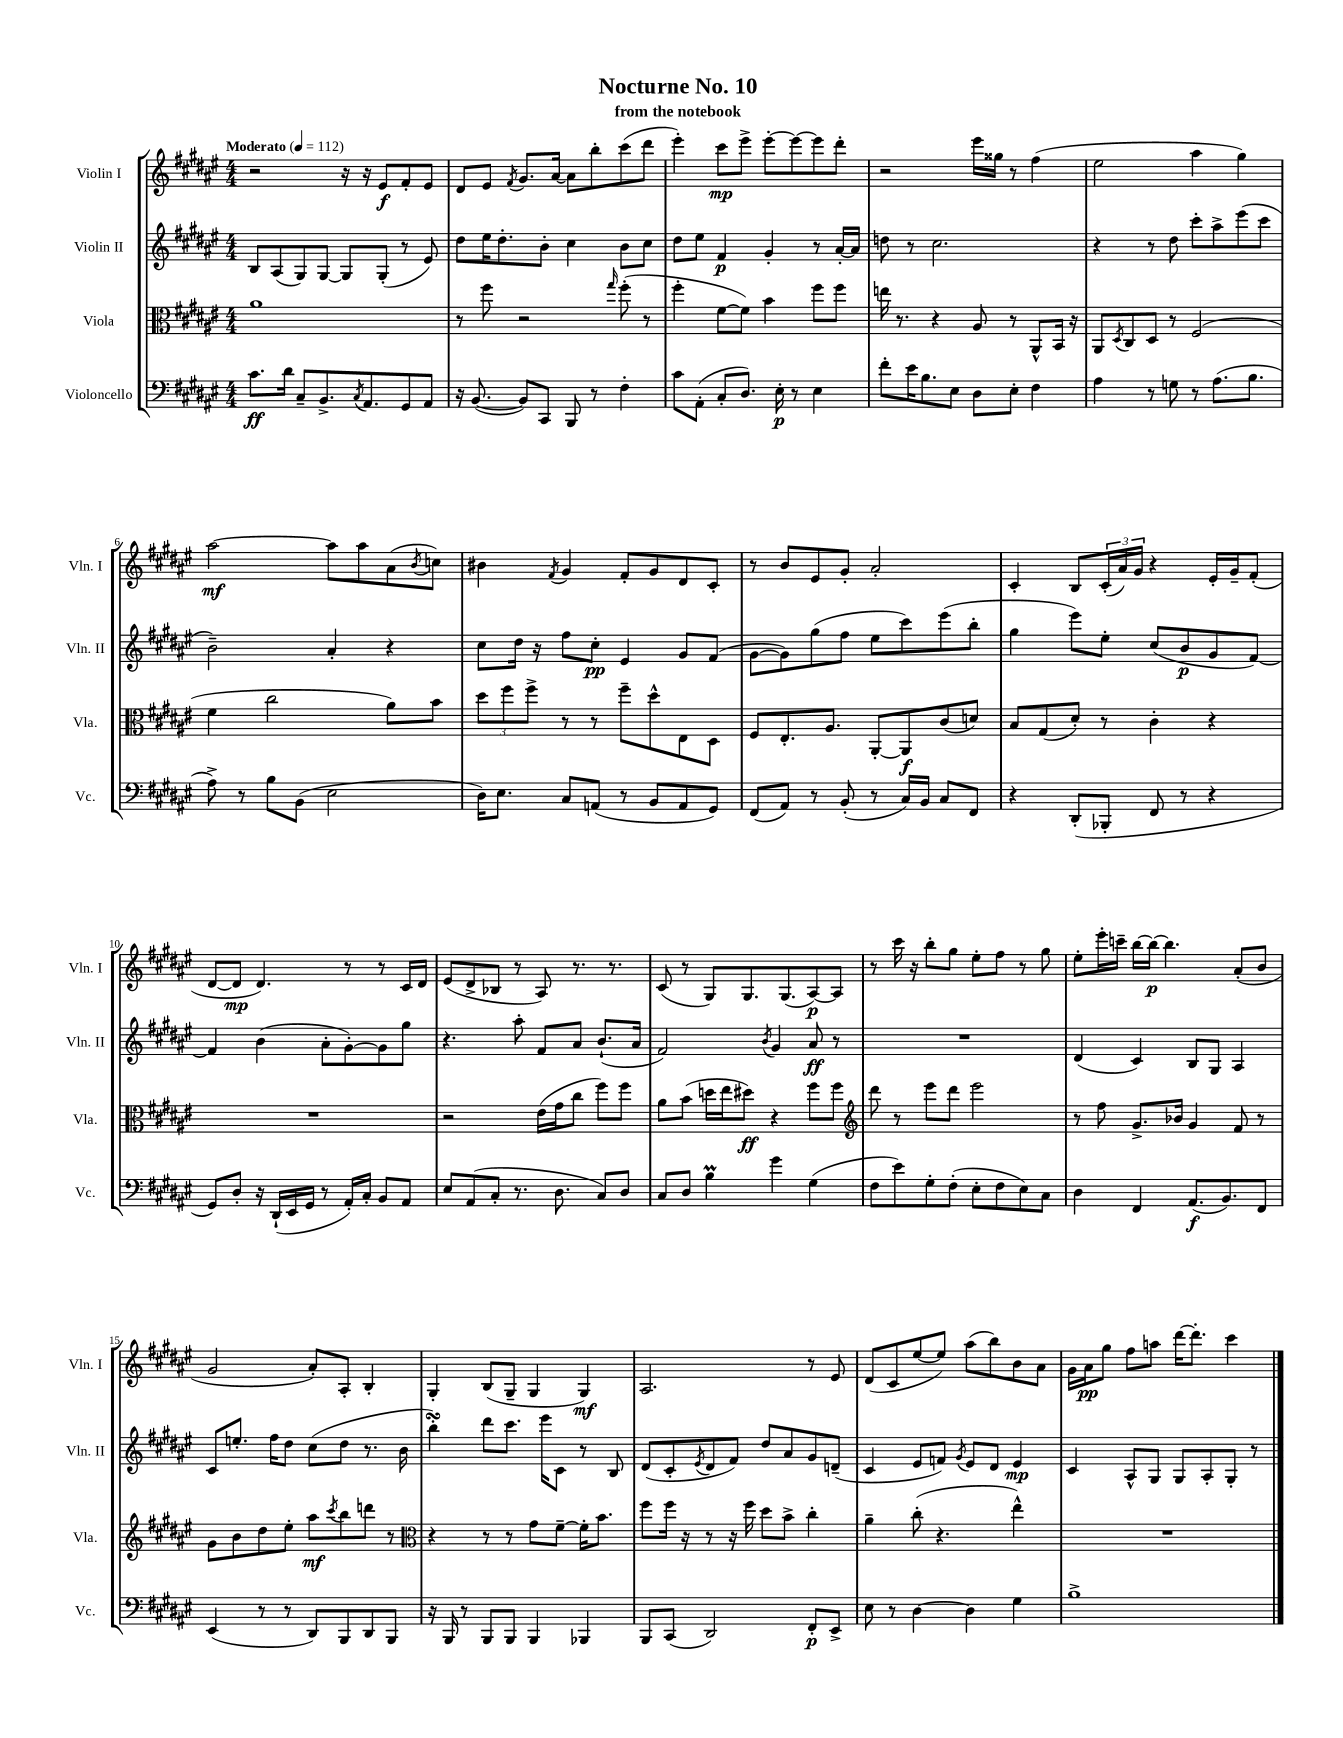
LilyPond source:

\header { title = "Nocturne No. 10" subtitle = "from the notebook" }
<<
\new StaffGroup <<
\new Staff = "s0" \with { instrumentName = "Violin I" shortInstrumentName = "Vln. I" } {
    \clef treble \key fis \major \numericTimeSignature \time 4/4 \tempo "Moderato" 4 = 112
    r2 r16 r16 eis'8\f fis'8-. eis'8 |
    dis'8 eis'8 \acciaccatura { fis'8 } gis'8. ais'16~ ais'8 b''8-. cis'''8( dis'''8 |
    eis'''4-.) cis'''8\mp eis'''8-> eis'''8~-. eis'''8~ eis'''8 dis'''8-. |
    r2 eis'''16 gisis''16 r8 fis''4( |
    eis''2 ais''4 gis''4) |
    ais''2~\mf ais''8 ais''8 ais'8( \acciaccatura { b'8 } c''8) |
    bis'4 \acciaccatura { fis'8 } gis'4 fis'8-. gis'8 dis'8 cis'8-. |
    r8 b'8 eis'8 gis'8-. ais'2-. |
    cis'4-. b8 \tuplet 3/2 { cis'16-.( ais'16) gis'16 } r4 eis'16-. gis'16-- fis'8-.( |
    dis'8~ dis'8\mp dis'4.) r8 r8 cis'16 dis'16 |
    eis'8( dis'8-> bes8 r8 ais8) r8. r8. |
    cis'8( r8 gis8) gis8. gis8.( ais8~\p) ais8 |
    r8 cis'''16 r16 b''8-. gis''8 eis''8-. fis''8 r8 gis''8 |
    eis''8-. eis'''16-. c'''16-- b''16~ b''16~\p b''4. ais'8-.( b'8 |
    gis'2 ais'8-.) ais8-. b4-. |
    gis4-. b8( gis8-- gis4 gis4\mf) |
    ais2. r8 eis'8 |
    dis'8( cis'8 eis''8~ eis''8) ais''8( b''8) b'8 ais'8 |
    gis'16 ais'16\pp gis''8 fis''8 a''8 dis'''16~ dis'''8.-. cis'''4 \bar "|." |
}
\new Staff = "s1" \with { instrumentName = "Violin II" shortInstrumentName = "Vln. II" } {
    \clef treble \key fis \major \numericTimeSignature \time 4/4
    b8 ais8( gis8) gis8~ gis8 gis8-.( r8 eis'8) |
    dis''8 eis''16 dis''8.-. b'8-. cis''4 b'8 cis''8 |
    dis''8 eis''8 fis'4\p gis'4-. r8 ais'16~-. ais'16 |
    d''8 r8 cis''2. |
    r4 r8 dis''8 cis'''8-. ais''8-> eis'''8( cis'''8 |
    b'2--) ais'4-. r4 |
    cis''8 dis''16 r16 fis''8 cis''8-.\pp eis'4 gis'8 fis'8( |
    gis'8~ gis'8) gis''8( fis''8 eis''8 cis'''8) eis'''8( b''8-. |
    gis''4 eis'''8) eis''8-. cis''8( b'8\p gis'8 fis'8~) |
    fis'4 b'4( ais'8-. gis'8~-.) gis'8 gis''8 |
    r4. ais''8-. fis'8 ais'8 b'8.-!( ais'16 |
    fis'2) \acciaccatura { b'8 } gis'4 ais'8\ff r8 |
    R1 |
    dis'4( cis'4) b8 gis8 ais4 |
    cis'8 e''8.-. fis''16 dis''8 cis''8( dis''8 r8. b'16 |
    b''4-.\turn) dis'''8 cis'''8. eis'''16 cis'8 r8 b8 |
    dis'8( cis'8-. \acciaccatura { eis'8 } dis'8 fis'8) dis''8 ais'8 gis'8 d'8--( |
    cis'4 eis'8 f'8) \acciaccatura { gis'8 } eis'8 dis'8 eis'4\mp |
    cis'4 ais8-^ gis8 gis8 ais8-. gis8-. r8 \bar "|." |
}
\new Staff = "s2" \with { instrumentName = "Viola" shortInstrumentName = "Vla." } {
    \clef alto \key fis \major \numericTimeSignature \time 4/4
    ais'1 |
    r8 fis''8 r2 \grace { gis''16 } fis''8-.( r8 |
    fis''4-. fis'8~ fis'8) b'4 fis''8 fis''8 |
    e''16 r8. r4 ais8 r8 ais,8-^ b,16 r16 |
    ais,8 \acciaccatura { dis8 } cis8 dis8 r8 fis2( |
    fis'4 cis''2 ais'8) b'8 |
    \tuplet 3/2 { dis''8 fis''8 fis''8-> } r8 r8 fis''8-- dis''8-^ eis8 dis8 |
    fis8 eis8.-. ais8. ais,8~-. ais,8\f cis'8( d'8) |
    b8 gis8( dis'8-.) r8 cis'4-. r4 |
    R1 |
    r2 eis'16( gis'16 cis''8 fis''8) fis''8 |
    ais'8 b'8( d''16 eis''16 dis''8\ff) r4 fis''8 fis''8 |
    \clef treble dis'''8 r8 eis'''8 dis'''8 eis'''2 |
    r8 fis''8 gis'8.-> bes'16 gis'4 fis'8 r8 |
    gis'8 b'8 dis''8 eis''8-. ais''8\mf \acciaccatura { cis'''8 } b''8 d'''8 r8 |
    \clef alto r4 r8 r8 gis'8 fis'8~-- fis'16-. b'8. |
    fis''8 fis''16 r16 r8 r16 fis''16 dis''8 b'8-> cis''4-. |
    ais'4-- cis''8-.( r4. eis''4-^) |
    R1 \bar "|." |
}
\new Staff = "s3" \with { instrumentName = "Violoncello" shortInstrumentName = "Vc." } {
    \clef bass \key fis \major \numericTimeSignature \time 4/4
    cis'8.\ff dis'16 cis8-- b,8.-> \acciaccatura { cis8 } ais,8. gis,8 ais,8 |
    r16 b,8.~( b,8) cis,8 b,,8 r8 fis4-. |
    cis'8 ais,8-.( cis8-. dis8.) eis16-.\p r8 eis4 |
    fis'8-. eis'16 b8. eis8 dis8 eis8-. fis4 |
    ais4 r8 g8 r8 ais8.( b8. |
    ais8->) r8 b8 b,8( eis2 |
    dis16) eis8. cis8 a,8( r8 b,8 a,8 gis,8) |
    fis,8( ais,8) r8 b,8-.( r8 cis16) b,16 cis8 fis,8 |
    r4 dis,8-.( bes,,8-. fis,8 r8 r4 |
    gis,8) dis8-. r16 dis,16-!( eis,16 gis,16 r8 ais,16-.) cis16-. b,8 ais,8 |
    eis8 ais,8( cis8-. r8. dis8. cis8) dis8 |
    cis8 dis8 b4\prall gis'4 gis4( |
    fis8 eis'8) gis8-. fis8-.( eis8-. fis8 eis8) cis8 |
    dis4 fis,4 ais,8.\f( b,8.) fis,8 |
    eis,4( r8 r8 dis,8) b,,8 dis,8 b,,8 |
    r16 b,,16 r8 b,,8 b,,8 b,,4 bes,,4 |
    b,,8 cis,8( dis,2) fis,8-.\p eis,8-> |
    eis8 r8 dis4~ dis4 gis4 |
    b1-> \bar "|." |
}
>>
>>
